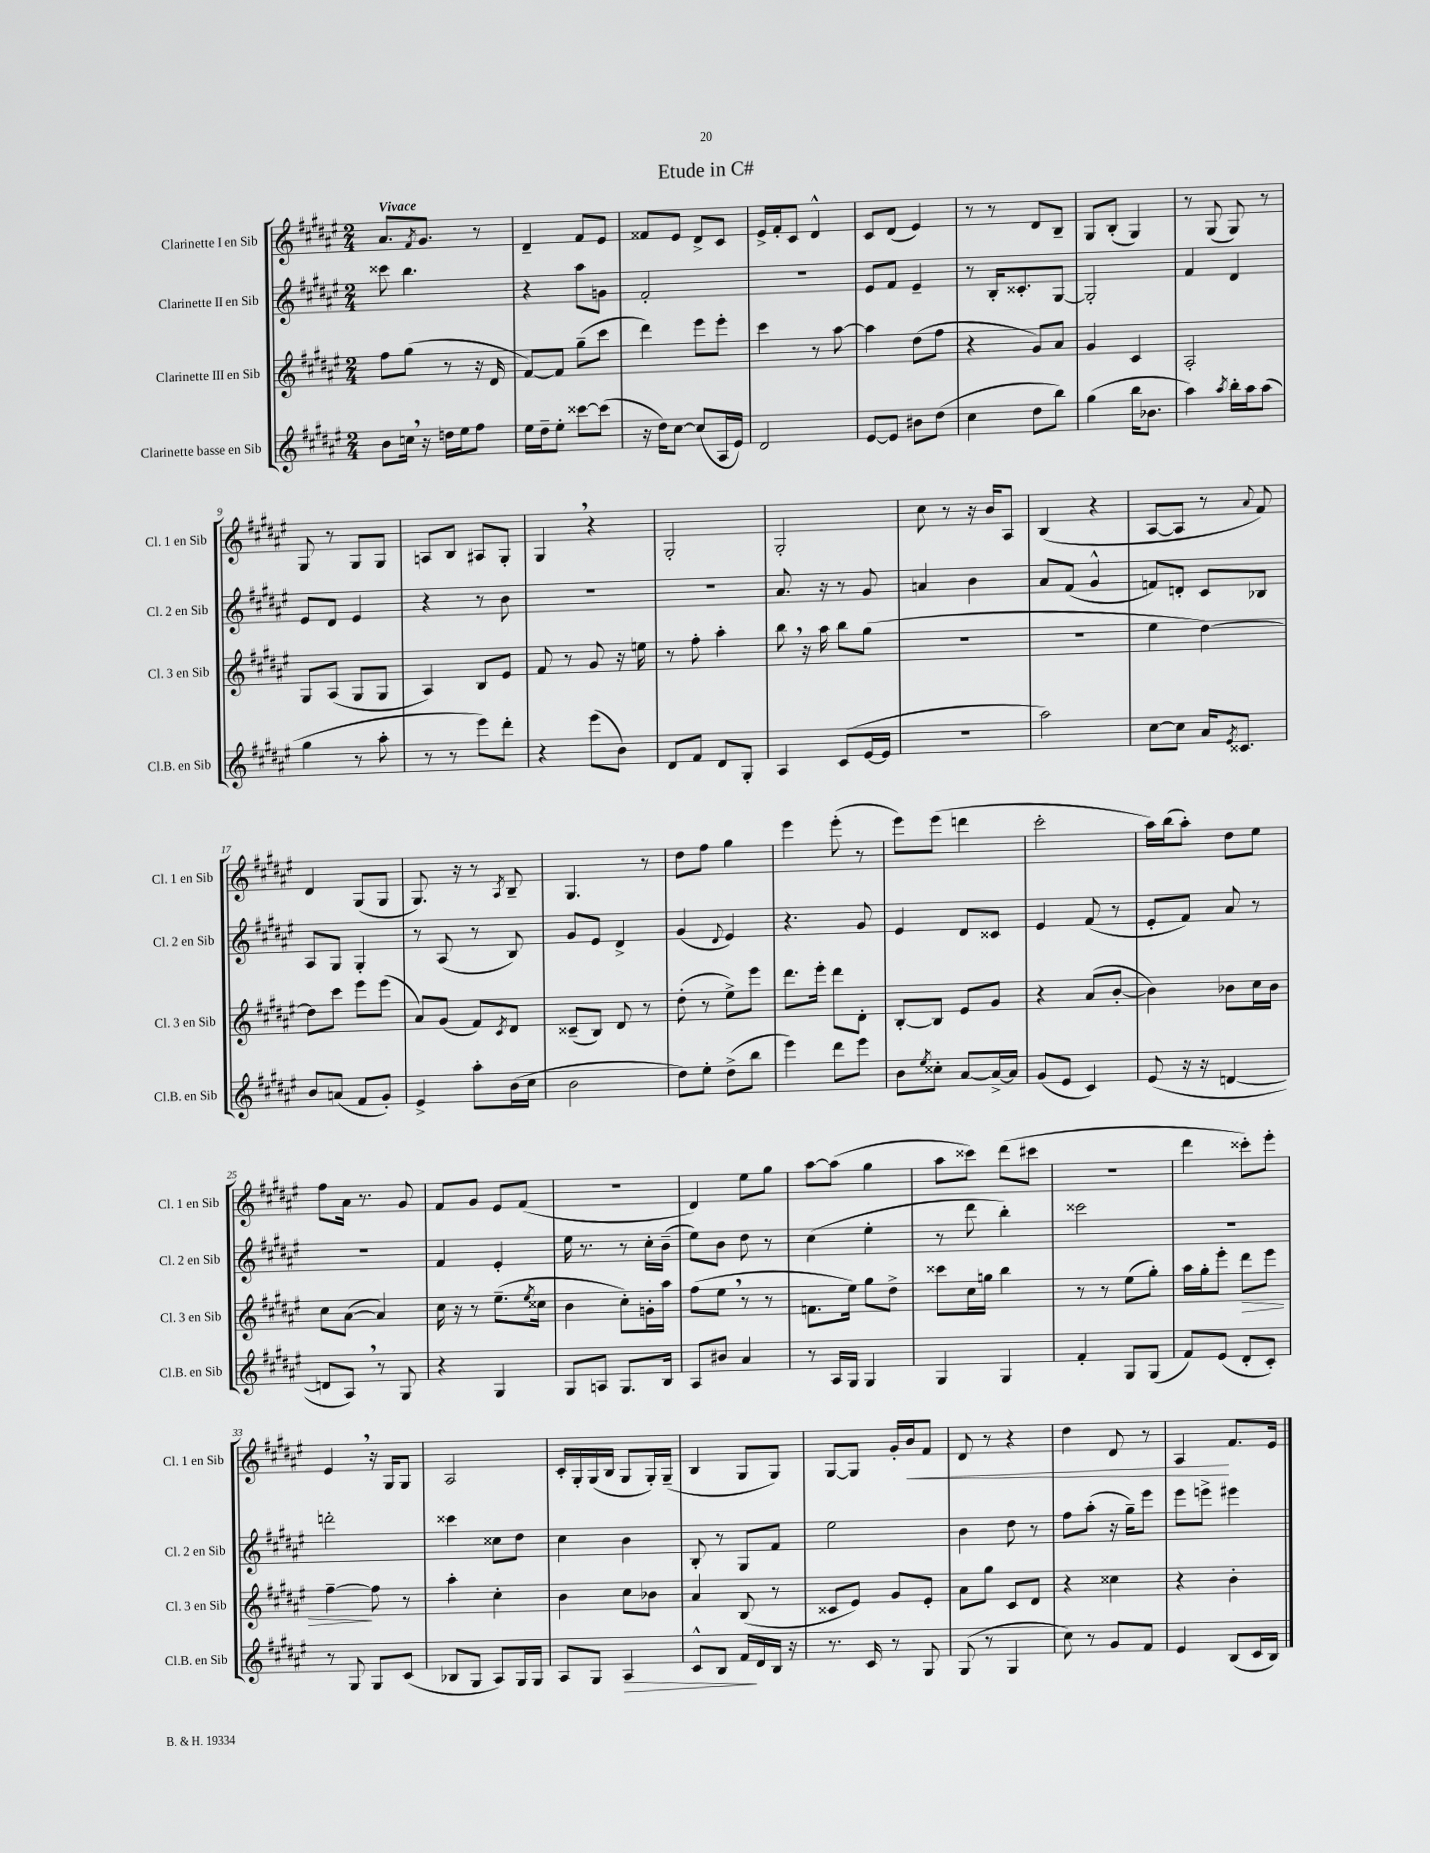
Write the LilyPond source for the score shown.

\header { title = "Etude in C#" }
<<
\new StaffGroup <<
\new Staff = "s0" \with { instrumentName = "Clarinette I en Sib" shortInstrumentName = "Cl. 1 en Sib" } {
    \clef treble \key fis \major \numericTimeSignature \time 2/4 \tempo "Vivace"
    ais'8. \acciaccatura { fis'8 } gis'8. r8 |
    dis'4-- fis'8 eis'8 |
    fisis'8 eis'8 dis'8-> cis'8 |
    eis'16-> fis'16-. cis'8 dis'4-^ |
    cis'8 dis'8( eis'4) |
    r8 r8 dis'8 b8-- |
    gis8 b8-.( gis4) |
    r8 gis8( gis8) r8 |
    gis8 r8 gis8 gis8 |
    a8 b8 ais8 gis8-. |
    gis4 \breathe r4 |
    gis2-. |
    gis2-. |
    cis''8 r8 r16 b'16 ais8 |
    b4( r4 |
    ais8~ ais8 r8 \appoggiatura { ais'8 } fis'8) |
    dis'4 gis8( gis8 |
    gis8.) r16 r8 \acciaccatura { ais8 } b8-- |
    gis4. r8 |
    dis''8 fis''8 gis''4 |
    eis'''4 eis'''8-.( r8 |
    eis'''8) eis'''8( d'''4 |
    cis'''2-. |
    ais''16) b''16( ais''8-.) dis''8 eis''8 |
    fis''8 ais'16 r8. gis'8 |
    fis'8 gis'8 eis'8 fis'8( |
    r2 |
    dis'4) eis''8 gis''8 |
    ais''8~ ais''8( gis''4 |
    ais''8 cisis'''8) dis'''8( cis'''8 |
    r2 |
    dis'''4 cisis'''8-.) eis'''8-. |
    eis'4 \breathe r16 gis16 gis8 |
    ais2 |
    cis'16-. gis16-. gis16( b16 gis8 gis16-.) gis16--( |
    b4 gis8 gis8) |
    gis8~ gis8 gis'16-. b'16\< fis'8 |
    dis'8 r8 r4 |
    dis''4 dis'8 r8 |
    ais4\! fis'8. eis'16 \bar "|." |
}
\new Staff = "s1" \with { instrumentName = "Clarinette II en Sib" shortInstrumentName = "Cl. 2 en Sib" } {
    \clef treble \key fis \major \numericTimeSignature \time 2/4
    cisis'''8 b''4. |
    r4 ais''8 g'8 |
    fis'2-. |
    r2 |
    eis'8 fis'8 eis'4-- |
    r8 b16-. cisis'8.-. gis8~ |
    gis2-. |
    fis'4 dis'4 |
    eis'8 dis'8 eis'4 |
    r4 r8 b'8 |
    R2 |
    R2 |
    ais'8. r16 r8 gis'8 |
    a'4 b'4 |
    ais'8 fis'8( gis'4-^ |
    f'8) d'8-. cis'8 bes8 |
    ais8 gis8 gis4-. |
    r8 ais8( r8 b8) |
    gis'8 eis'8 dis'4-> |
    gis'4( \appoggiatura { dis'8 } eis'4) |
    r4. gis'8 |
    eis'4 dis'8 cisis'8 |
    eis'4 fis'8( r8 |
    eis'8-. fis'8) ais'8 r8 |
    R2 |
    fis'4 eis'4-. |
    eis''16 r8. r8 cis''16-. b'16--( |
    eis''8) b'8 dis''8 r8 |
    cis''4( eis''4-. |
    r8 dis'''8 b''4-.) |
    cisis'''2 |
    R2 |
    d'''2-. |
    cisis'''4 cisis''8 dis''8 |
    cis''4 b'4 |
    b8-. r8 gis8 fis'8 |
    eis''2 |
    b'4 dis''8 r8 |
    fis''8 ais''8-.( r16 gis''16--) eis'''8 |
    eis'''8 e'''8-> eis'''4 \bar "|." |
}
\new Staff = "s2" \with { instrumentName = "Clarinette III en Sib" shortInstrumentName = "Cl. 3 en Sib" } {
    \clef treble \key fis \major \numericTimeSignature \time 2/4
    fis''8 gis''8( r8 r16 dis'16 |
    fis'8~) fis'8 gis''8--( cis'''8 |
    dis'''4) eis'''8 eis'''8-. |
    cis'''4 r8 ais''8~ |
    ais''4 dis''8( fis''8 |
    r4 gis'8) ais'8 |
    gis'4 cis'4 |
    ais2-. |
    gis8 ais8( gis8 gis8 |
    ais4) b8 eis'8 |
    fis'8 r8 gis'8 r16 e''16 |
    r8 fis''8-. ais''4-. |
    b''8 \breathe r16 ais''16 b''8 gis''8( |
    R2 |
    r2 |
    eis''4 dis''4~) |
    dis''8 cis'''8 eis'''8 eis'''8( |
    ais'8) gis'8( fis'8) \acciaccatura { cis'8 } dis'8 |
    cisis'8--( b8) dis'8 r8 |
    dis''8-.( r8 eis''8->) eis'''8 |
    dis'''8. eis'''16-. dis'''8 dis'8-. |
    b8~-. b8 eis'8 gis'8 |
    r4 ais'8( b'8~-. |
    b'4) bes'8 cis''16 bes'16 |
    cis''8 ais'8~( ais'4) |
    cis''16 r16 r8 eis''8.--( \acciaccatura { eis''8 } cisis''16 |
    b'4 cis''8-.) g'16-. ais''16 |
    fis''8( eis''8 \breathe r8 r8 |
    f'8. eis''16) gis''8 dis''8-> |
    cisis'''8 cis''16 g''16 b''4 |
    r8 r8 eis''8( gis''8-.) |
    ais''16 gis''16-. eis'''8-. dis'''8\> eis'''8 |
    fis''4~--\! fis''8 r8 |
    ais''4-. cis''4-. |
    b'4 cis''8 bes'8 |
    ais'4 b8( r8 |
    cisis'8 eis'8) gis'8 eis'8-. |
    ais'8 gis''8 cis'8 dis'8 |
    r4 cisis''4 |
    r4 b'4-. \bar "|." |
}
\new Staff = "s3" \with { instrumentName = "Clarinette basse en Sib" shortInstrumentName = "Cl.B. en Sib" } {
    \clef treble \key fis \major \numericTimeSignature \time 2/4
    b'8 c''16 \breathe r16 d''16 eis''16 fis''8 |
    eis''16 dis''16-- eis''8-. cisis'''8~ cisis'''8( |
    r16 dis''16) cis''8~ cis''8( ais16 eis'16) |
    dis'2 |
    eis'8~ eis'8 bis'8 dis''8( |
    cis''4 dis''8 b''8) |
    gis''4( b''16 bes'8. |
    ais''4) \acciaccatura { ais''8 } b''16-. ais''16 ais''8( |
    gis''4 r8 ais''8-. |
    r8 r8 eis'''8) dis'''8-. |
    r4 eis'''8( b'8) |
    dis'8 fis'8 dis'8 gis8-. |
    ais4 cis'8( eis'16~ eis'16 |
    r2 |
    ais''2) |
    cis''8~ cis''8 ais'16 \acciaccatura { eis'8 } cisis'8. |
    b'8 a'8( fis'8 gis'8-.) |
    eis'4-> ais''8-. b'16( cis''16 |
    b'2 |
    dis''8) eis''8-. dis''8->( b''8 |
    eis'''4) dis'''8 eis'''8 |
    b'8 \acciaccatura { eis''8 } cisis''8-. ais'8~ ais'16~-> ais'16 |
    gis'8( eis'8 cis'4) |
    eis'8( r16 r16 d'4~ |
    d'8 ais8) \breathe r8 gis8 |
    r4 gis4 |
    gis8 a8 gis8. b16 |
    ais8 bis'8 ais'4 |
    r8 ais16 gis16 gis4 |
    gis4 gis4 |
    fis'4-. gis8 gis8( |
    fis'8) eis'8( dis'8-. cis'8-.) |
    r8 gis8 gis8 cis'8( |
    bes8 gis8 ais8) gis16 gis16 |
    ais8 gis8 ais4\> |
    cis'8-^ b8 fis'16\! dis'16 b16 r16 |
    r8. cis'16 r8 gis8 |
    gis8( r8 gis4 |
    cis''8) r8 gis'8 fis'8 |
    eis'4 b8( cis'16 b16) \bar "|." |
}
>>
>>
